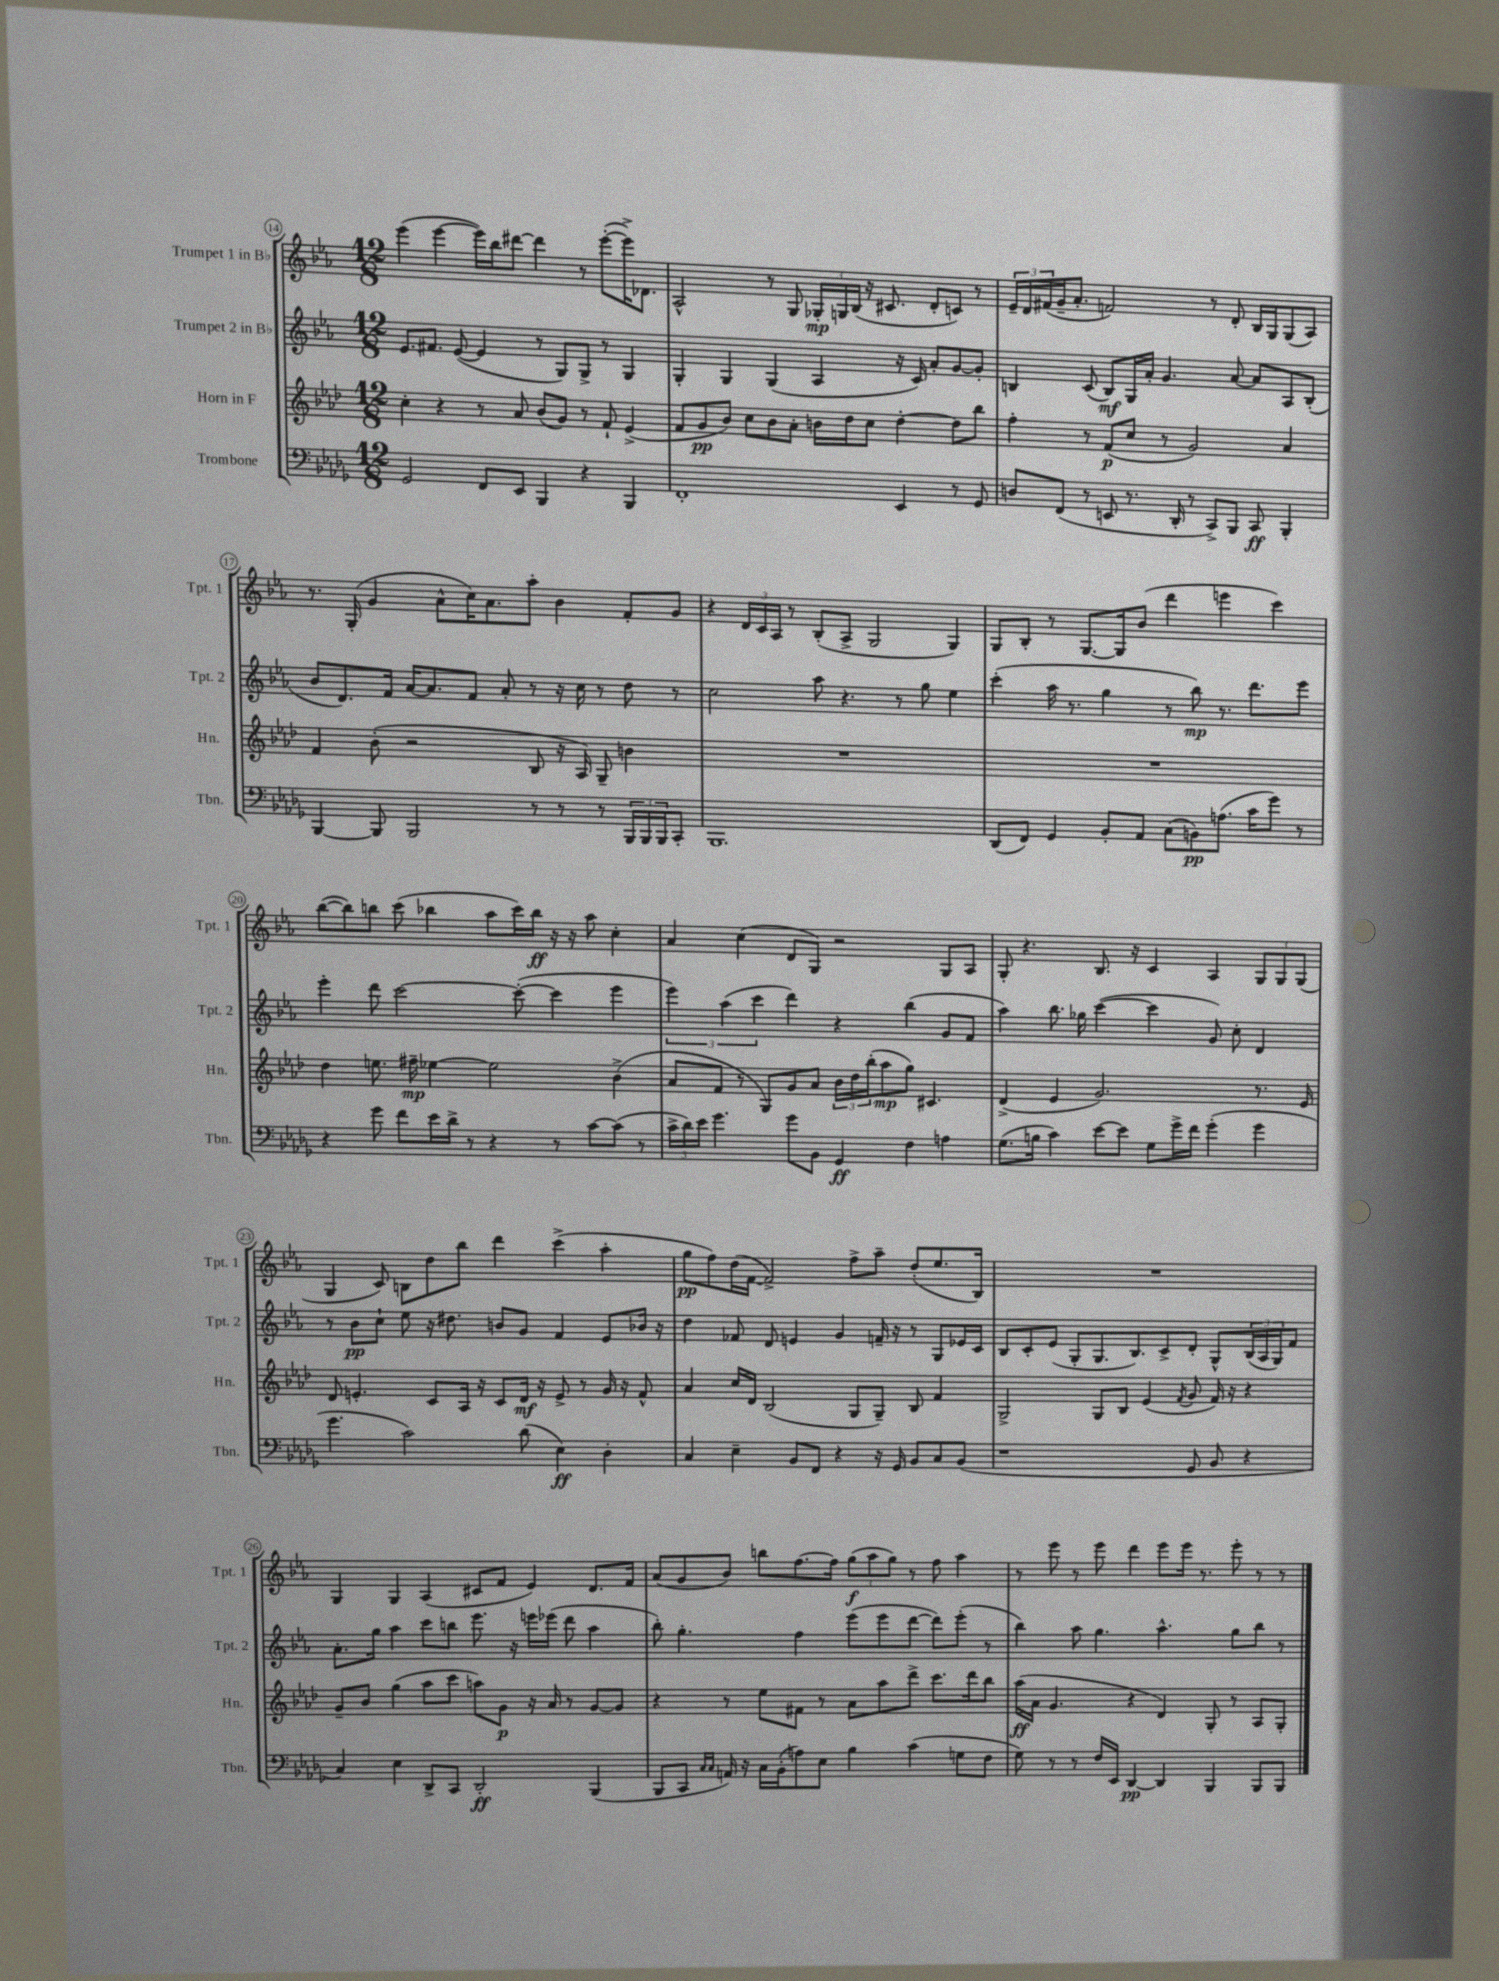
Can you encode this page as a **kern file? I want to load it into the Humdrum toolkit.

**kern	**kern	**kern	**kern
*staff4	*staff3	*staff2	*staff1
*clefF4	*clefG2	*clefG2	*clefG2
*k[b-e-a-d-g-]	*k[b-e-a-d-]	*k[b-e-a-]	*k[b-e-a-]
*M12/8	*M12/8	*M12/8	*M12/8
2GG-	4cc'	8.e-	(4eee-
.	.	8.f#	.
.	4r	.	[4eee-
.	.	([8e-	.
8FF	8r	4e-]	16eee-])
.	.	.	16bb-
8EE-	8a-	.	[8ddd#
4BBB-	(8b-	8r	4ddd#]
.	8g)	8G)	.
4r	8r	8G^	8r
.	8f`	8r	([8eee-'
4BBB-	(4e-^	4G	16eee-^])
.	.	.	8.d-
=	=	=	=
1FF'	8f	4G'	2A-^^
.	8g	.	.
.	8b-)	4G	.
.	8cc	.	.
.	8b-	(4G	8r
.	8a-'	.	8G
.	16b	4A-	24G-'
.	.	.	24G
.	16dd-	.	.
.	.	.	(24B-
.	8cc	.	16r
.	.	.	8.c#
4EE-	[4dd-'	16r	.
.	.	16c)	.
.	.	8a-'	8d'
8r	8dd-]	[8g	8c)
8GG-	8bb-	8g']	8r
=	=	=	=
8D	4ff'	4B	24e-~
.	.	.	24d
.	.	.	(24f#
(8FF	.	.	16g~
.	.	.	8.a-'
8r	8r	(8c	.
8EE	(8f	8B)	2f)
8.r	8cc	16G	.
.	.	16a-'	.
.	8r	4.g	.
16DD-'	.	.	.
8r	2g)	.	.
8CC^)	.	.	8r
8BBB-	.	[8a-	8d'
8CC	.	8a-]	16B-
.	.	.	16G
4BBB-'	4a-	8A-	(8G
.	.	(8B'	8A-)
=	=	=	=
[4BBB-	4f	8b-	8.r
.	.	8.d)	.
.	.	.	(16G'
8BBB-]	(8b-'	.	4g
.	.	16f	.
2BBB-	2r	[16a-	.
.	.	8.a-]	.
.	.	.	8a-^^
.	.	8f	16cc)
.	.	.	8.a-
.	.	8a-'	.
8r	8B-	8r	8aa-'
8r	16r	16r	4b-
.	16A-)	16cc	.
8r	8G~	8r	.
24BBB-	4b	8dd	8f'
24BBB-	.	.	.
24BBB-	.	.	.
8CC'	.	8r	8g
=	=	=	=
1.BBB-	1.r	2cc	4r
.	.	.	24d
.	.	.	24c
.	.	.	24A-
.	.	.	8r
.	.	8aa-	(8B-'
.	.	4.r	8A-^
.	.	.	2G
.	.	8r	.
.	.	8gg	.
.	.	4ee-	4G)
=	=	=	=
(8DD-	1.r	(4ccc'	8G
8FF)	.	.	8B-'
4GG-	.	16aa-	8r
.	.	8.r	.
.	.	.	[8.G
8BB-'	.	4gg	.
.	.	.	16G]
8AA-	.	.	(8b-
(8C	.	8r	4ddd
8BB)	.	8bb-)	.
(8.A	.	8.r	4eee
16c	.	8.ddd	.
8g-)	.	.	4ccc)
8r	.	8eee-	.
=	=	=	=
4r	4dd-	4eee-'	([8bb-
.	.	.	8bb-])
8g-	8.ee	8ddd	8bb
8f	.	[2ccc	(8ccc
.	16ff#~	.	.
16e-	[4ee-	.	4bb-
16d-^	.	.	.
8r	.	.	.
4r	2ee-]	.	8aa-
.	.	(8ccc'_	16ccc)
.	.	.	16bb-
8r	.	4ccc]	16r
.	.	.	16r
[8c	.	.	8aa-
(8c]	(4b-^	4eee-	4cc'
8r	.	.	.
=	=	=	=
24c^	8a-	6eee-)	4a-
24d-)	.	.	.
24e-	.	.	.
4.g-	8f	.	.
.	.	(6aa-	.
.	8r	.	(4cc
.	.	6ccc	.
.	8G)	.	.
8g-	8g	4ddd)	8d
8BB-	8a-	.	8G)
4GG-	24b-	4r	2r
.	24dd-	.	.
.	(24bb-'	.	.
.	8aa-	.	.
4F	8gg)	(4bb-	.
.	4.c#	.	.
4A	.	8g	8G
.	.	8f	8A-
=	=	=	=
(8.G-	(4d-^	4aa-)	8G'
.	.	.	4.r
16B	.	.	.
4c)	4e-	8.bb-	.
.	.	16gg-	.
[8e-	2.g)	([4ccc	8.B-
8e-]	.	.	.
.	.	.	16r
8G-	.	4ccc]	4c
16g-^	.	.	.
16f	.	.	.
(4g-'	.	8g)	4A-
.	.	8cc'	.
4g-	8.r	4d	12G
.	.	.	12G
.	.	.	(12G
.	16e-	.	.
=	=	=	=
4.g-	8d-	8r	4G
.	4.e'	8b-	.
.	.	8cc`	8c)
2c)	.	8ee-	8B
.	8c	16r	8dd
.	.	8.dd#	.
.	16A-	.	8bb-
.	16r	.	.
.	8c	8b	4ddd
(8d-	16d-	8g	.
.	16r	.	.
4E-)	8e^	4f	(4ccc^
.	8r	.	.
4D-'	16g	8e-	4aa-'
.	16r	.	.
.	8f^^	16b-	.
.	.	16r	.
=	=	=	=
4C	4a-	4dd	8gg
.	.	.	8ff)
4E-~	16cc	8f-	(16dd
.	16d-	.	[16f
.	(2B-	8d	2f^])
8BB-	.	4e	.
8FF	.	.	.
4r	.	4g	.
.	8G	.	8ff^
16r	8G~)	16f~	8aa-~
16GG-	.	16r	.
8BB-	8B-	8r	(8dd'
8C	4f	8G	8.ee-
(8BB-	.	16e-	.
.	.	16c	16B-)
=	=	=	=
1r	2G^	8B-	1.r
.	.	8c'	.
.	.	(8e-	.
.	.	8G'	.
.	8G	8.G	.
.	8B-	.	.
.	.	8.B-)	.
.	(4e-	.	.
.	.	8c^	.
.	8qf	.	.
8GG-	8g	8d'	.
8BB-	16f)	8G^^	.
.	16r	.	.
4r	4r	(24B-	.
.	.	24A-	.
.	.	24G)	.
.	.	8f	.
=	=	=	=
4C)	8g~	8.a-'	4G
.	8b-	.	.
.	.	16gg	.
4E-	(4gg	4aa-	4G
8DD-^	8aa-	8ccc	(4A-
8CC	8ccc	8bb	.
2DD-'	8aa)	8.eee-	8c#
.	8g	.	8f
.	.	16r	.
.	16r	16eee	4e-)
.	16a-	(16eee-	.
.	8r	8ddd	.
(4BBB-	[8g	4aa-	8.d
.	8g]	.	.
.	.	.	16f
=	=	=	=
8BBB-	4r	8bb-')	(8a-
8CC	.	4.gg'	8g
16qqC	.	.	.
16qqC	.	.	.
16AA)	8r	.	8b-)
16r	.	.	.
16C	8ee-	.	8bb
(16BB-'	.	.	.
8A)	8f#	4ff	[8.ff
8E-	8r	.	.
.	.	.	16ff]
4B-	8a-	(8eee-	(12gg
.	.	.	12aa-
.	8aa-	8eee-	.
.	.	.	12gg)
(4c	8ddd-^	[8ddd	8r
.	8.ccc	8ddd])	8ff
8G	.	(8eee-'	4aa-
.	16ddd-	.	.
8F	8bb-	8r	.
=	=	=	=
8G-)	(16aa-	4bb-)	8r
.	16a-	.	.
8r	4.g	.	8eee-
8r	.	8aa-	8r
16F	.	4.gg	8eee-
16EE-	.	.	.
[4DD-	4r	.	4ddd
4DD-]	4d-)	4.aa-^^	8eee-
.	.	.	16eee-
.	.	.	8.r
4BBB-	8G'	.	.
.	8r	8gg	8eee-'
8BBB-	8A-	8bb-	8r
8BBB-	8G'	8r	8r
==	==	==	==
*-	*-	*-	*-
